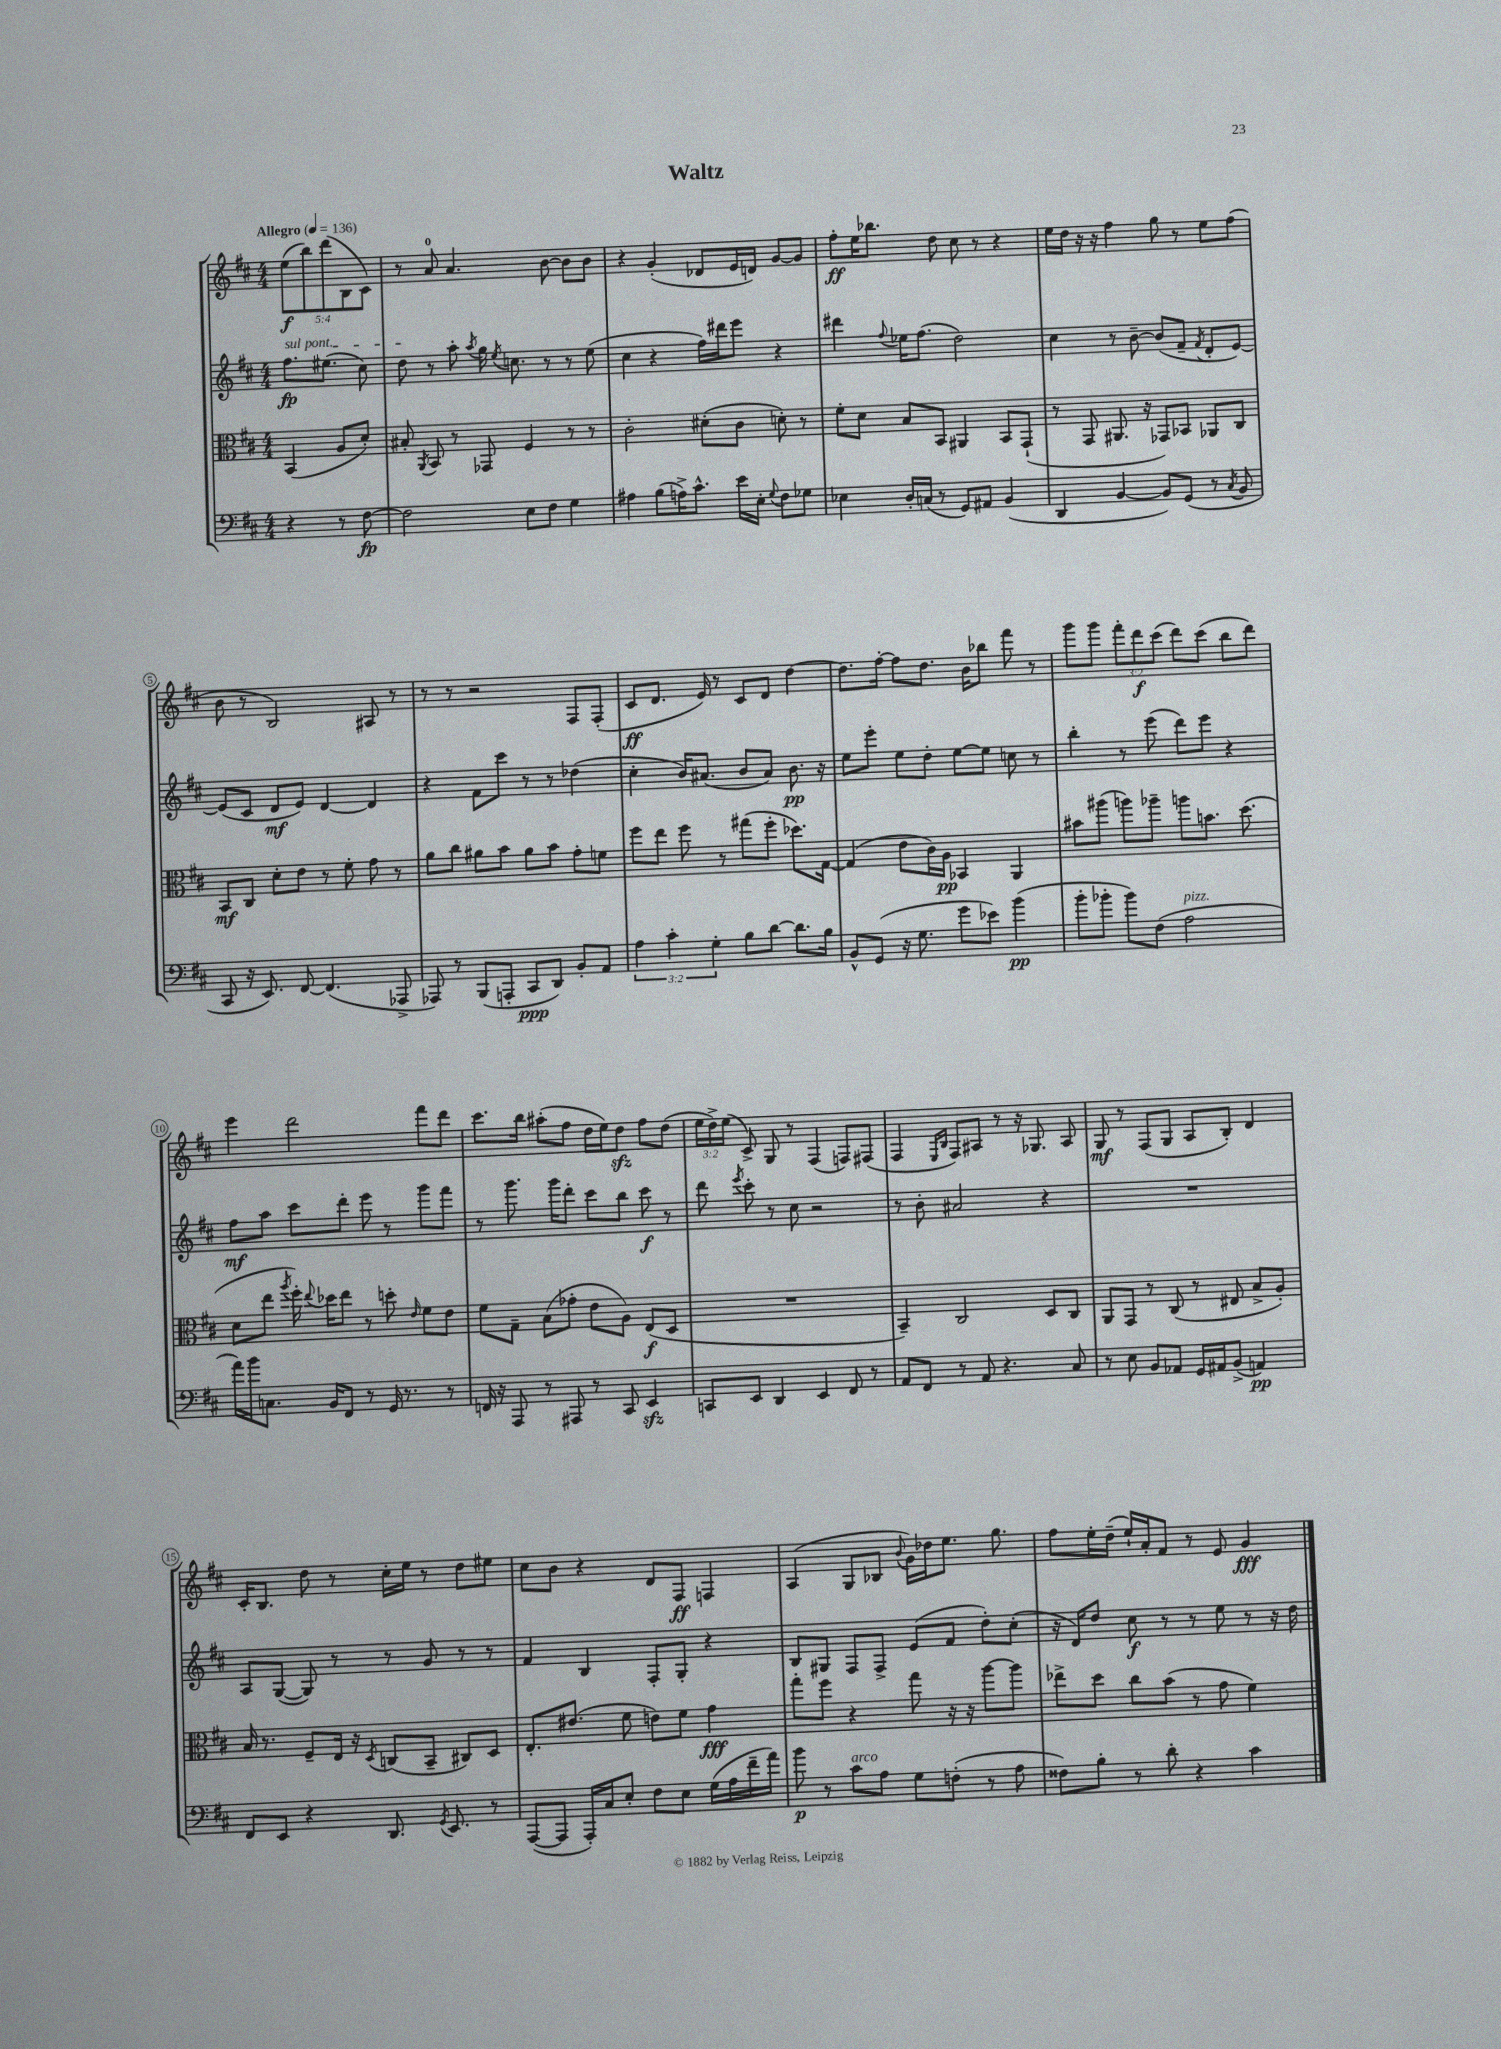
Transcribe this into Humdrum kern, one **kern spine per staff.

**kern	**dynam	**kern	**dynam	**kern	**dynam	**kern	**dynam
*part4	*part4	*part3	*part3	*part2	*part2	*part1	*part1
*staff4	*staff4	*staff3	*staff3	*staff2	*staff2	*staff1	*staff1
*clefF4	*	*clefC3	*	*clefG2	*	*clefG2	*
*k[f#c#]	*	*k[f#c#]	*	*k[f#c#]	*	*k[f#c#]	*
*M4/4	*	*M4/4	*	*M4/4	*	*M4/4	*
*MM136	*	*MM136	*	*MM136	*	*MM136	*
=	=	=	=	=	=	=	=
!	!	!	!	!	!	!LO:TX:a:B:t=Allegro	!
!	!	!	!	!LO:TX:a:i:t=sul pont.	!	!	!
4r	.	(4BB/	.	8.ff#\L	fp	(10ee\L	f
.	.	.	.	.	.	10bb\)	.
.	.	.	.	(8.ee#X\J	.	.	.
.	.	.	.	.	.	(10ddd\	.
8r	.	8A/L	.	.	.	.	.
.	.	.	.	.	.	10B\	.
[8F#\	fp	8d'/J)	.	8cc#\)	.	.	.
.	.	.	.	.	.	10c#\J)	.
=1	=1	=1	=1	=1	=1	=1	=1
2F#\]	.	8B#X'/	.	8dd\	.	8r	.
.	.	8qAA/	.	.	.	.	.
.	.	8BB/	.	8r	.	8a/	.
.	.	8r	.	8aa'\	.	4.a/	.
.	.	.	.	8qaa/	.	.	.
.	.	8GG-X/	.	16gg\	.	.	.
.	.	.	.	8qee/	.	.	.
.	.	.	.	8.ccn\	.	.	.
8E\L	.	4F#/	.	.	.	.	.
8F#\J	.	.	.	8r	.	[8b\	.
4G\	.	8r	.	8r	.	8b\L]	.
.	.	8r	.	(8ee\	.	8b\J	.
=2	=2	=2	=2	=2	=2	=2	=2
4A#X\	.	2c#'\	.	4cc#\	.	4r	.
(8B\L	.	.	.	4r	.	(4g'/	.
16An^\K)	.	.	.	.	.	.	.
8.c#^^\J	.	.	.	.	.	.	.
.	.	(8d#X'\L	.	16ff#\LL)	.	8d-X/L	.
.	.	.	.	16ddd#X\J	.	.	.
16e\LL	.	8c#\J	.	8eee\J	.	16e/L	.
16E'\JJ	.	.	.	.	.	16dn/JJ)	.
8qqG/	.	.	.	.	.	.	.
8F#\L	.	8dn'\)	.	4r	.	[8g/L	.
8G-X\J	.	8r	.	.	.	8g/J]	.
=3	=3	=3	=3	=3	=3	=3	=3
4E-X\	.	8f#'\L	.	4ddd#X\	.	8ff#'\L	ff
.	.	8d\J	.	.	.	16ee\K	.
.	.	.	.	.	.	8.bb-X\J	.
.	.	.	.	8qqff#/	.	.	.
16D'/LL	.	8B/L	.	16ee-X\KL	.	.	.
(16Cn/JJ	.	.	.	(8.ff#\J	.	.	.
8r	.	8BB/J	.	.	.	8dd\	.
8GG/L)	.	4AA#X/	.	2dd\)	.	8cc#\	.
8AA#X/J	.	.	.	.	.	8r	.
(4BB/	.	8BB/L	.	.	.	4r	.
.	.	(8GG`/J	.	.	.	.	.
=4	=4	=4	=4	=4	=4	=4	=4
4DD/	.	8r	.	4cc#\	.	16ee\LL	.
.	.	.	.	.	.	16dd\JJ	.
.	.	8GG/	.	.	.	16r	.
.	.	.	.	.	.	16r	.
[4BB/	.	8.AA#X/	.	8r	.	4ff#\	.
.	.	.	.	[8b~\	.	.	.
.	.	16r	.	.	.	.	.
8BB/L])	.	8GG-X/L)	.	(8b/L]	.	8gg\	.
(8GG/J	.	8BB-X/J	.	8f#~/J	.	8r	.
.	.	.	.	8qf#/	.	.	.
8r	.	8AA-X/L	.	8d'/L	.	8ee\L	.
8qC#/	.	.	.	.	.	.	.
8BB/	.	8C#/J	.	[8e/J)	.	(8ff#\J	.
!!LO:LB:g=z
=5	=5	=5	=5	=5	=5	=5	=5
8CC#/	.	8BB/L	mf	(8e/L]	.	8b\	.
16r	.	8C#/J	.	8c#/J	.	8r	.
8.EE/)	.	.	.	.	.	.	.
.	.	8d'\L	.	8d/L	mf	2B/)	.
[8FF#/	.	8e\J	.	8e/J)	.	.	.
(4.FF#/]	.	8r	.	[4d/	.	.	.
.	.	8f#'\	.	.	.	.	.
.	.	8g\	.	4d/]	.	8A#X/	.
8AAA-X^/	.	8r	.	.	.	8r	.
=6	=6	=6	=6	=6	=6	=6	=6
8AAA-X/)	.	8a\L	.	4r	.	8r	.
8r	.	8cc#\J	.	.	.	8r	.
(8BBB/L	.	8a#X\L	.	8f#\L	.	2r	.
8AAAn'/J	.	8b\J	.	8ccc#\J	.	.	.
8CC#/L	ppp	8a#\L	.	8r	.	.	.
8DD/J)	.	8b\J	.	8r	.	.	.
8BB'/L	.	8g'\L	.	(4dd-X\	.	8F#/L	.
8AA/J	.	8fn\J	.	.	.	(8F#'/J	.
=7	=7	=7	=7	=7	=7	=7	=7
6A\	.	8ff#\L	.	4cc#'\	.	8c#/L	ff
.	.	8ee\J	.	.	.	8.d/J	.
6c#'\	.	.	.	.	.	.	.
.	.	8ff#\	.	16b/KL)	.	.	.
.	.	.	.	(8.a#X/J	.	16e/)	.
6G'\	.	.	.	.	.	.	.
.	.	8r	.	.	.	8r	.
8B\L	.	(8gg#X\L	.	8b/L	.	8c#/L	.
[8d\J	.	8ff#'\J	.	8a#/J)	.	8d/J	.
8.d\L]	.	8.dd-X\L)	.	8.b\	pp	[4dd\	.
16B\Jk	.	[16G\Jk	.	16r	.	.	.
=8	=8	=8	=8	=8	=8	=8	=8
8BB^^/L	.	(4G/]	.	8ee\L	.	8.dd\L]	.
(8GG/J	.	.	.	8eee'\J	.	.	.
.	.	.	.	.	.	[16ff#'\Jk	.
16r	.	8e\L	.	8ee\L	.	8ff#\L]	.
8.G\	.	.	.	.	.	.	.
.	.	16c#\L)	.	8dd'\J	.	8.dd\J	.
.	.	16A\JJ	pp	.	.	.	.
8g\L	.	4BB-X/	.	[8ee\L	.	.	.
.	.	.	.	.	.	16b\KL	.
8e-X\J)	.	.	.	8ee\J]	.	8bb-X\J	.
(4b\	pp	4AA/	.	8ccn\	.	8fff#\	.
.	.	.	.	8r	.	8r	.
=9	=9	=9	=9	=9	=9	=9	=9
8b'\L	.	8b#X\L	.	4bb'\	.	8ggg\L	.
8b-X'\J	.	(8aa#X\J	.	.	.	8ggg\J	.
8b-\L)	.	8aan\L)	.	8r	.	12fff#'\L	.
.	.	.	.	.	.	12ddd\	f
(8F#\J	.	8aa-X~\J	.	(8eee\	.	.	.
.	.	.	.	.	.	(12ccc#\J	.
!LO:TX:a:i:t=pizz.	!	!	!	!	!	!	!
2A\	.	8aan\L	.	8ddd\L)	.	8ddd\L)	.
.	.	8.bn\J	.	8eee\J	.	(8ccc#\J	.
.	.	.	.	4r	.	8bb\L	.
.	.	(8.dd\	.	.	.	.	.
.	.	.	.	.	.	8ddd\J)	.
!!LO:LB:g=z
=10	=10	=10	=10	=10	=10	=10	=10
16a\LL)	.	8d\L	.	8ff#\L	mf	4eee\	.
16b\J	.	.	.	.	.	.	.
8.Cn\J	.	8ee\J	.	8aa\J	.	.	.
.	.	8qaa/	.	.	.	.	.
.	.	16ff#'\)	.	8ccc#\L	.	2ddd\	.
.	.	8qqee/	.	.	.	.	.
16BB/KL	.	16dd-X\KL	.	.	.	.	.
8FF#/J	.	8ee\J	.	8ddd'\J	.	.	.
8r	.	8r	.	8eee\	.	.	.
16GG/	.	8ddn'\	.	8r	.	.	.
8.r	.	.	.	.	.	.	.
.	.	16qqe/	.	.	.	.	.
.	.	8f#\L	.	8ggg\L	.	8fff#\L	.
8r	.	8e\J	.	8fff#\J	.	8ddd\J	.
=11	=11	=11	=11	=11	=11	=11	=11
16FFn/	.	8f#\L	.	8r	.	8.ccc#\L	.
16r	.	.	.	.	.	.	.
8AAA/	.	8G~\J	.	8.ggg\	.	.	.
.	.	.	.	.	.	16bb\Jk	.
8r	.	(8B\L	.	.	.	(8aa#X'\L	.
.	.	.	.	16ggg\KL	.	.	.
8AAA#X/	.	8g-X'\J	.	8ddd'\J	.	8ff#\J	.
8r	.	8e\L	.	8ccc#\L	.	16dd\LL	.
.	.	.	.	.	.	16ee\J)	.
8CC#/	.	8A\J)	.	8bb\J	.	8ddzz\J	.
4EEzz/	.	(8E/L	f	8ccc#\	f	8ff#\L	.
.	.	8D/J	.	8r	.	(8dd\J	.
=12	=12	=12	=12	=12	=12	=12	=12
8CCn/L	.	1r	.	8ddd\	.	24ee\LL	.
.	.	.	.	.	.	24dd^\)	.
.	.	.	.	.	.	(24ee\JJ	.
.	.	.	.	8qeee/	.	.	.
8EE/J	.	.	.	8ccc#'\	.	8c#^/)	.
4DD/	.	.	.	8r	.	8G/	.
.	.	.	.	8cc#\	.	8r	.
4EE/	.	.	.	2r	.	(4F#/	.
8FF#/	.	.	.	.	.	8Fn/L)	.
8r	.	.	.	.	.	(8F#X/J	.
=13	=13	=13	=13	=13	=13	=13	=13
8AA/L	.	4BB~/)	.	8r	.	4F#/	.
8FF#/J	.	.	.	8b'\	.	.	.
.	.	.	.	.	.	16qqE/LL	.
.	.	.	.	.	.	16qqB/JJ	.
8r	.	2C#/	.	2a#X/	.	8F#/L)	.
8AA/	.	.	.	.	.	8A#X/J	.
4.r	.	.	.	.	.	8r	.
.	.	.	.	.	.	16r	.
.	.	.	.	.	.	8.G-X/	.
.	.	8D/L	.	4r	.	.	.
8C#/	.	8C#/J	.	.	.	8A#/	.
=14	=14	=14	=14	=14	=14	=14	=14
8r	.	8AA/L	.	1r	.	8G/	mf
8E\	.	8GG/J	.	.	.	8r	.
8BB/L	.	8r	.	.	.	(8F#/L	.
8AA-X/J	.	(8C#/	.	.	.	8G/J	.
16GG/LL	.	8r	.	.	.	8A/L	.
16AA#X/J	.	.	.	.	.	.	.
(8BB^/J	.	8E#X/	.	.	.	8B'/J)	.
4AAn/)	pp	8B^/L	.	.	.	4d/	.
.	.	8A'/J)	.	.	.	.	.
!!LO:LB:g=z
=15	=15	=15	=15	=15	=15	=15	=15
8FF#/L	.	16B/	.	8A/L	.	16c#'/KL	.
.	.	8.r	.	.	.	8.B/J	.
8EE/J	.	.	.	([8G/J	.	.	.
4r	.	8F#~/L	.	8G/])	.	8dd\	.
.	.	16E/Jk	.	8r	.	8r	.
.	.	16r	.	.	.	.	.
.	.	8qD/	.	.	.	.	.
8.DD/	.	(8Cn/L	.	8r	.	16cc#'\LL	.
.	.	.	.	.	.	16ee\JJ	.
.	.	8BB~/J	.	8g/	.	8r	.
8qGG/	.	.	.	.	.	.	.
8.EE/	.	.	.	.	.	.	.
.	.	8C#X/L)	.	8r	.	8dd\L	.
8r	.	8D/J	.	8r	.	8ee#X\J	.
=16	=16	=16	=16	=16	=16	=16	=16
([8AAA/L	.	8.E'/L	.	4f#/	.	8cc#\L	.
8AAA/J]	.	.	.	.	.	8b\J	.
.	.	(8.e#X/J	.	.	.	.	.
16AAA'/LL)	.	.	.	4B/	.	4r	.
16C#/J	.	.	.	.	.	.	.
8E'/J	.	8f#\	.	.	.	.	.
8F#\L	.	8en\L)	.	8F#'/L	.	8d/L	.
8E\J	.	8f#\J	.	8G'/J	.	8F#/J	ff
(16G\LL	.	4g\	fff	4r	.	4Fn/	.
16A\	.	.	.	.	.	.	.
16f#~\	.	.	.	.	.	.	.
16a\JJ)	.	.	.	.	.	.	.
=17	=17	=17	=17	=17	=17	=17	=17
8b\	p	8gg'\L	.	8B/L	.	(4A/	.
8r	.	8ff#\J	.	8G#X/J	.	.	.
!LO:TX:a:i:t=arco	!	!	!	!	!	!	!
8c#\L	.	4r	.	8F#/L	.	8G/L	.
8A\J	.	.	.	8F#^/J	.	8B-X/J	.
.	.	.	.	.	.	8qqb/	.
8G\L	.	8gg\	.	(8e/L	.	16g\LL)	.
.	.	.	.	.	.	16dd-X\J	.
(8Fn'\J	.	16r	.	8f#/J	.	8.ee\J	.
.	.	16r	.	.	.	.	.
8r	.	[8aa\L	.	8dd'\L)	.	.	.
.	.	.	.	.	.	8.gg\	.
8A\	.	8aa\J]	.	(8cc#'\J	.	.	.
=18	=18	=18	=18	=18	=18	=18	=18
8F##X\L)	.	8ee-X^\L	.	16r	.	8ff#\L	.
.	.	.	.	16d/KL)	.	.	.
8B'\J	.	8dd\J	.	8dd/J	.	16ee'\L	.
.	.	.	.	.	.	(16dd~\JJ	.
8r	.	8cc#\L	.	8cc#\	f	16ee`/LL)	.
.	.	.	.	.	.	16a'/J	.
8d'\	.	(8b\J	.	8r	.	8f#/J	.
4r	.	8r	.	8r	.	8r	.
.	.	8g\	.	8ee\	.	8e/	.
4c#\	.	4f#\)	.	8r	.	4g/	fff
.	.	.	.	16r	.	.	.
.	.	.	.	16dd\	.	.	.
==	==	==	==	==	==	==	==
*-	*-	*-	*-	*-	*-	*-	*-
